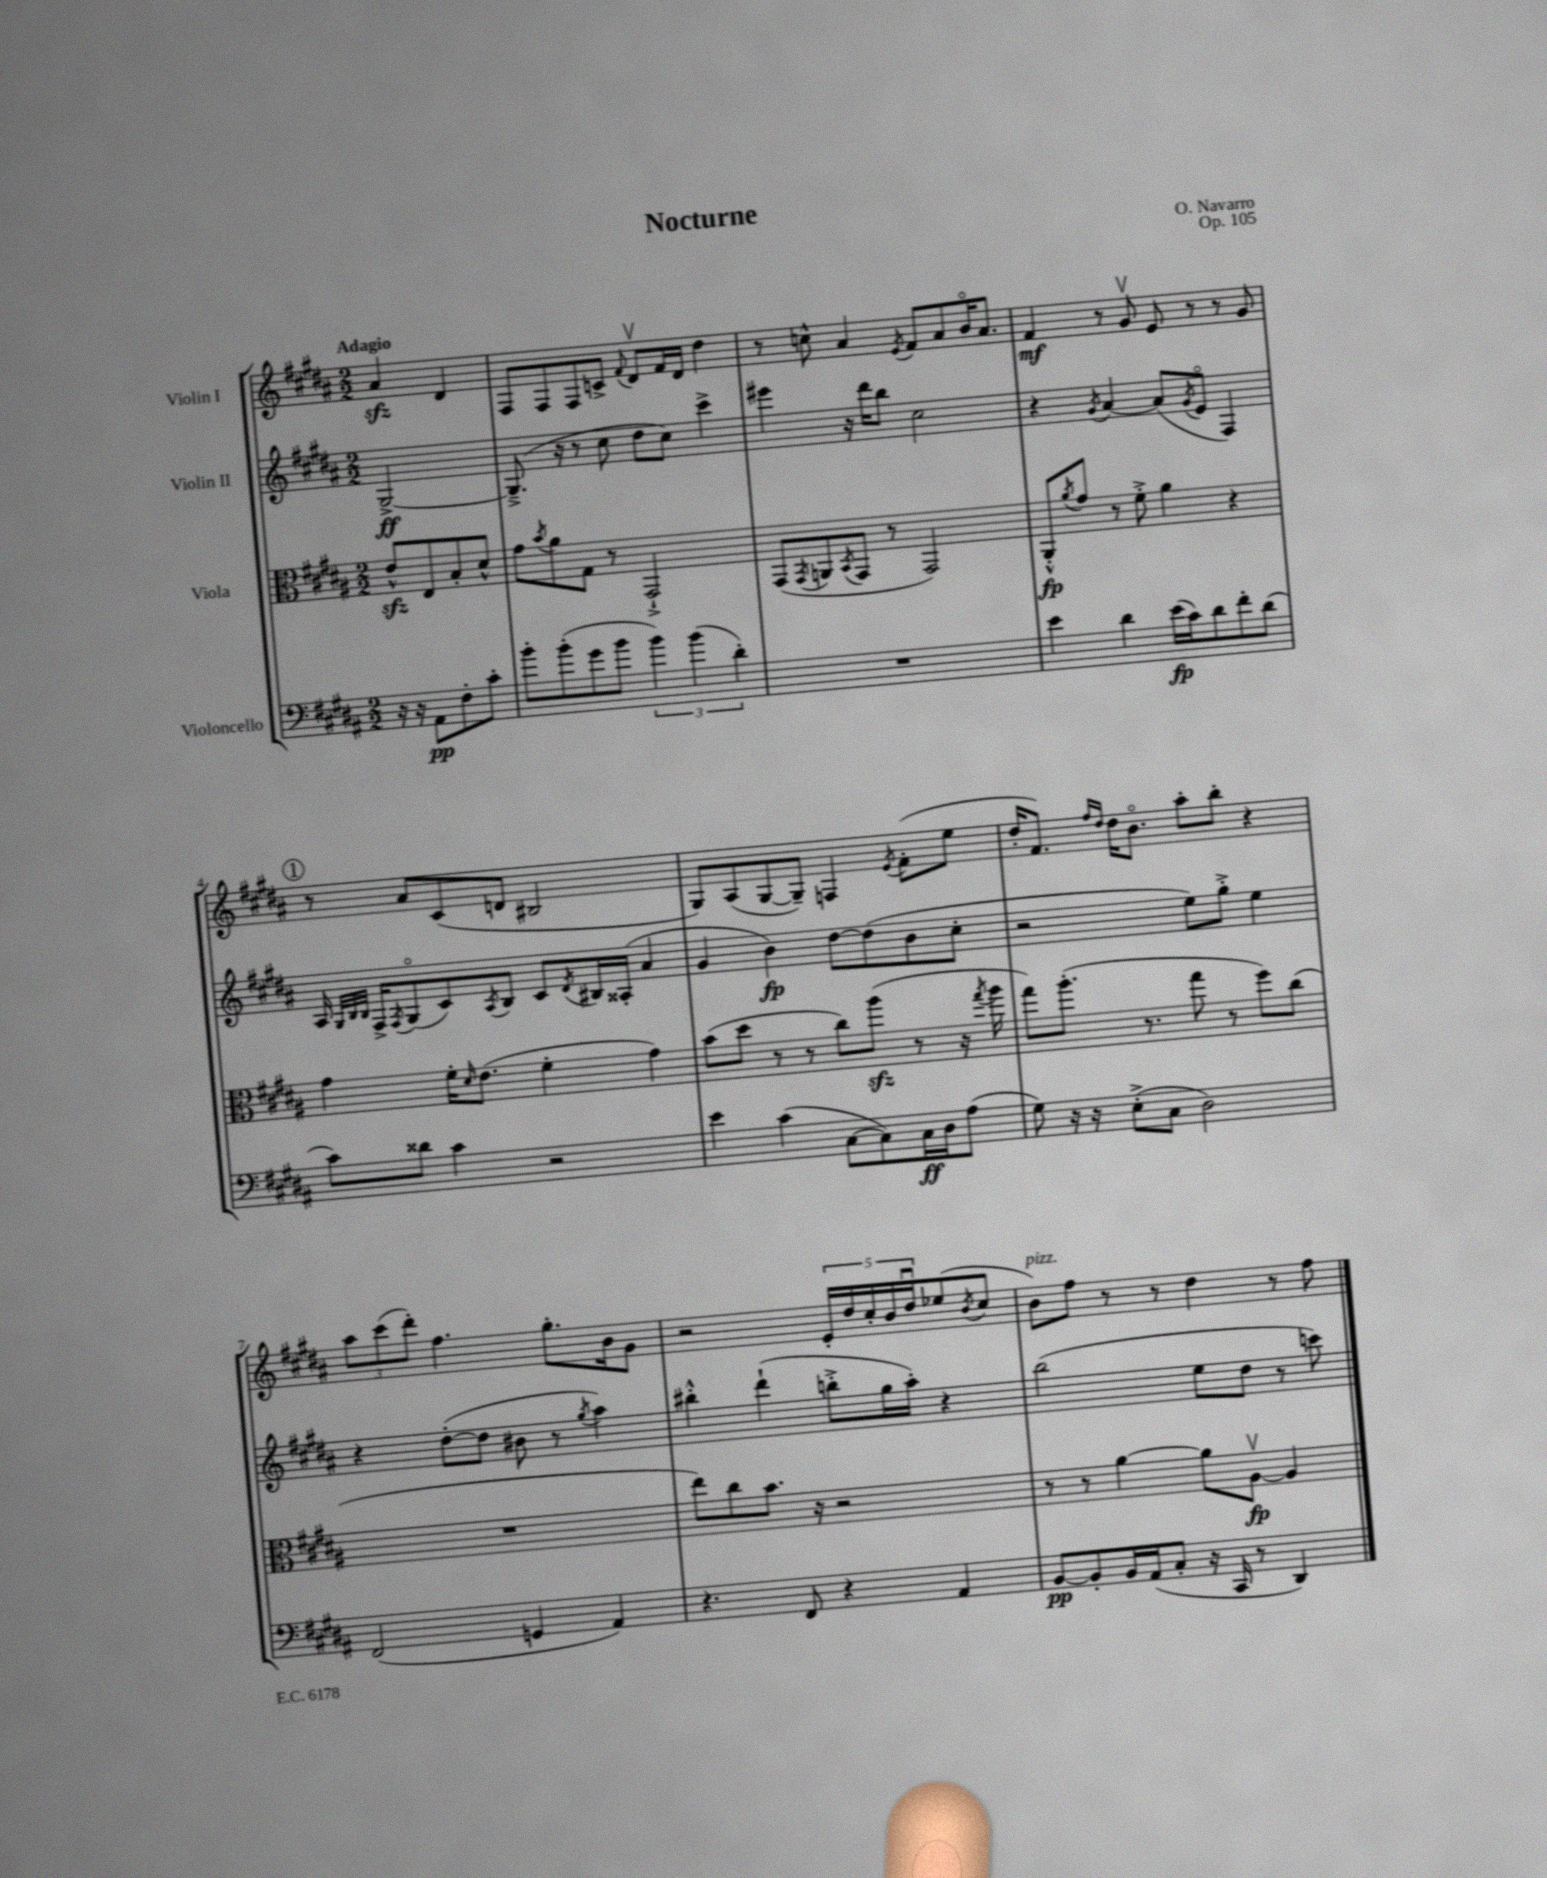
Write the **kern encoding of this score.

**kern	**dynam	**kern	**dynam	**kern	**dynam	**kern	**dynam
*part4	*part4	*part3	*part3	*part2	*part2	*part1	*part1
*staff4	*staff4	*staff3	*staff3	*staff2	*staff2	*staff1	*staff1
*I"Violoncello	*	*I"Viola	*	*I"Violin II	*	*I"Violin I	*
*clefF4	*	*clefC3	*	*clefG2	*	*clefG2	*
*k[f#c#g#d#a#]	*	*k[f#c#g#d#a#]	*	*k[f#c#g#d#a#]	*	*k[f#c#g#d#a#]	*
*M2/2	*	*M2/2	*	*M2/2	*	*M2/2	*
=	=	=	=	=	=	=	=
!	!	!	!	!	!	!LO:TX:a:B:t=Adagio	!
16r	.	8ezz^^/L	.	[2G#^/	ff	4a#zz/	.
16r	.	.	.	.	.	.	.
8AA#\L	pp	8E/	.	.	.	.	.
8F#'\	.	8B'/	.	.	.	4d#/	.
8c#'\J	.	8d#^^/J	.	.	.	.	.
=1	=1	=1	=1	=1	=1	=1	=1
8b'\L	.	8g#\L	.	(8.G#~^/]	.	8F#/L	.
.	.	8qb/	.	.	.	.	.
(8b'\	.	8a#\	.	.	.	8F#/	.
.	.	.	.	16r	.	.	.
8g#\	.	8G#\J	.	8r	.	8F#/	.
8b\J	.	8r	.	8cc#\	.	8cn^/J	.
.	.	.	.	.	.	8qqf#/	.
6b\)	.	2GG#`^/	.	8dd#\L	.	8d#v/L	.
.	.	.	.	8cc#\J)	.	16f#/L	.
(6b\	.	.	.	.	.	.	.
.	.	.	.	.	.	16d#/JJ	.
.	.	.	.	4ccc#^\	.	4dd#\	.
6d#'\)	.	.	.	.	.	.	.
=2	=2	=2	=2	=2	=2	=2	=2
1r	.	(8GG#/L	.	4eee#X\	.	8r	.
.	.	8qGG#/	.	.	.	.	.
.	.	8AAn/	.	.	.	8ccn^^\	.
.	.	8qBB/	.	.	.	.	.
.	.	8GG#/J	.	16r	.	4a#/	.
.	.	.	.	16ddd#\KL	.	.	.
.	.	8r	.	8bb\J	.	.	.
.	.	.	.	.	.	8qe/	.
.	.	2GG#/)	.	2cc#\	.	8f#/L	.
.	.	.	.	.	.	8a#/	.
.	.	.	.	.	.	16b/K	.
.	.	.	.	.	.	8.a#/J	.
=3	=3	=3	=3	=3	=3	=3	=3
4e\	.	8AA#'^^/L	fp	4r	.	4f#/	mf
.	.	8qa#/	.	.	.	.	.
.	.	8g#/J	.	.	.	.	.
.	.	.	.	8qg#/	.	.	.
4d#\	.	8r	.	[4a#/	.	8r	.
.	.	8f#'^\	.	.	.	8g#v/	.
(16e\LL	fp	4a#\	.	(8a#/L]	.	8e/	.
16c#\J)	.	.	.	.	.	.	.
.	.	.	.	8qg#/	.	.	.
8d#\	.	.	.	8e/J	.	8r	.
8f#'\	.	4r	.	4F#/)	.	8r	.
(8d#\J	.	.	.	.	.	8g#/	.
!!LO:LB:g=z
!!LO:REH:place=s1:t=1
=4	=4	=4	=4	=4	=4	=4	=4
8c#\L)	.	4g#\	.	16A#/	.	8r	.
.	.	.	.	32qqG#/LLL	.	.	.
.	.	.	.	32qqB/	.	.	.
.	.	.	.	32qqB/JJJ	.	.	.
.	.	.	.	16F#^/KL	.	.	.
.	.	.	.	8qF#/	.	.	.
8d##X\J	.	.	.	(8G#/	.	8a#/L	.
4c#\	.	16f#'\KL	.	8c#/)	.	(8c#/	.
.	.	16qqd#/	.	.	.	.	.
.	.	(8.e\J	.	.	.	.	.
.	.	.	.	8qA#/	.	.	.
.	.	.	.	8B/J	.	8dn/J	.
2r	.	4f#'\	.	8c#/L	.	2B#X/	.
.	.	.	.	8qd#/	.	.	.
.	.	.	.	16B#X/L	.	.	.
.	.	.	.	(16A##X'/JJ	.	.	.
.	.	4g#\)	.	4a#/	.	.	.
=5	=5	=5	=5	=5	=5	=5	=5
4e\	.	(8b\L	.	4g#/	.	8G#/L)	.
.	.	8dd#\J	.	.	.	(8A#/	.
(4c#\	.	8r	.	4b\)	fp	[8G#/	.
.	.	8r	.	.	.	8G#~/J])	.
[8C#\L	.	8cc#\L)	.	[8dd#\L	.	4Fn/	.
8C#\])	.	(8aa#zz\J	.	(8dd#\]	.	.	.
.	.	.	.	.	.	8qe/	.
16C#\L	ff	8r	.	8b\	.	(8f#'\L	.
16D#\J	.	.	.	.	.	.	.
(8A#\J	.	16r	.	8cc#'\J	.	8ee\J	.
.	.	8qgg#/	.	.	.	.	.
.	.	16aa#\	.	.	.	.	.
=6	=6	=6	=6	=6	=6	=6	=6
8G#\)	.	8gg#\L)	.	2r	.	16dd#'/KL	.
.	.	.	.	.	.	8.f#/J)	.
16r	.	(8.aa#'\J	.	.	.	.	.
16r	.	.	.	.	.	.	.
.	.	.	.	.	.	16qqff#/LL	.
.	.	.	.	.	.	16qqdd#/JJ	.
(8E'^\L	.	.	.	.	.	16dd#\KL	.
.	.	8.r	.	.	.	8.b\J	.
8C#\J	.	.	.	.	.	.	.
2D#\)	.	8gg#\	.	8ee\L)	.	8aa#'\L	.
.	.	8r	.	8gg#'^\J	.	8bb'\J	.
.	.	8ff#\L)	.	4ee\	.	4r	.
.	.	(8cc#\J	.	.	.	.	.
!!LO:LB:g=z
=7	=7	=7	=7	=7	=7	=7	=7
(2FF#/	.	1r	.	4r	.	12aa#\L	.
.	.	.	.	.	.	(12ccc#\	.
.	.	.	.	.	.	12ddd#'\J)	.
.	.	.	.	([8dd#'\L	.	4.ff#\	.
.	.	.	.	8dd#\J]	.	.	.
4GGn/	.	.	.	8b#X\	.	.	.
.	.	.	.	8r	.	8.gg#'\L	.
.	.	.	.	8qgg#/	.	.	.
4AA#/)	.	.	.	4aa#\)	.	.	.
.	.	.	.	.	.	16b\k	.
.	.	.	.	.	.	8g#\J	.
=8	=8	=8	=8	=8	=8	=8	=8
4.r	.	8ee\L)	.	4bb#X'^^\	.	2r	.
.	.	8cc#\	.	.	.	.	.
.	.	8.b\J	.	(4ddd#`\	.	.	.
8FF#/	.	.	.	.	.	.	.
.	.	16r	.	.	.	.	.
4r	.	2r	.	8bbn'^\L	.	20e'/LL	.
.	.	.	.	.	.	20dd#/	.
.	.	.	.	.	.	20cc#'/	.
.	.	.	.	16gg#\L	.	.	.
.	.	.	.	.	.	20b/	.
.	.	.	.	16aa#'\JJ)	.	.	.
.	.	.	.	.	.	20dd#u/J	.
4AA#/	.	.	.	4r	.	(8ee-X/	.
.	.	.	.	.	.	8qb/	.
.	.	.	.	.	.	8cc#/J	.
=9	=9	=9	=9	=9	=9	=9	=9
!	!	!	!	!	!	!LO:TX:a:i:t=pizz.	!
[8BB/L	pp	8r	.	(2bb\	.	8b\L)	.
8BB'/]	.	8r	.	.	.	8ff#\J	.
16BB/L	.	[4a#\	.	.	.	8r	.
(16AA#/J	.	.	.	.	.	.	.
8C#'/J	.	.	.	.	.	8r	.
16r	.	8a#\L]	.	8ee\L	.	4dd#\	.
16CC#/	.	.	.	.	.	.	.
8r	.	[8A#v\J	fp	8dd#\J	.	.	.
4DD#/)	.	4A#/]	.	8r	.	8r	.
.	.	.	.	8cccn\)	.	8ff#\	.
==	==	==	==	==	==	==	==
*-	*-	*-	*-	*-	*-	*-	*-
